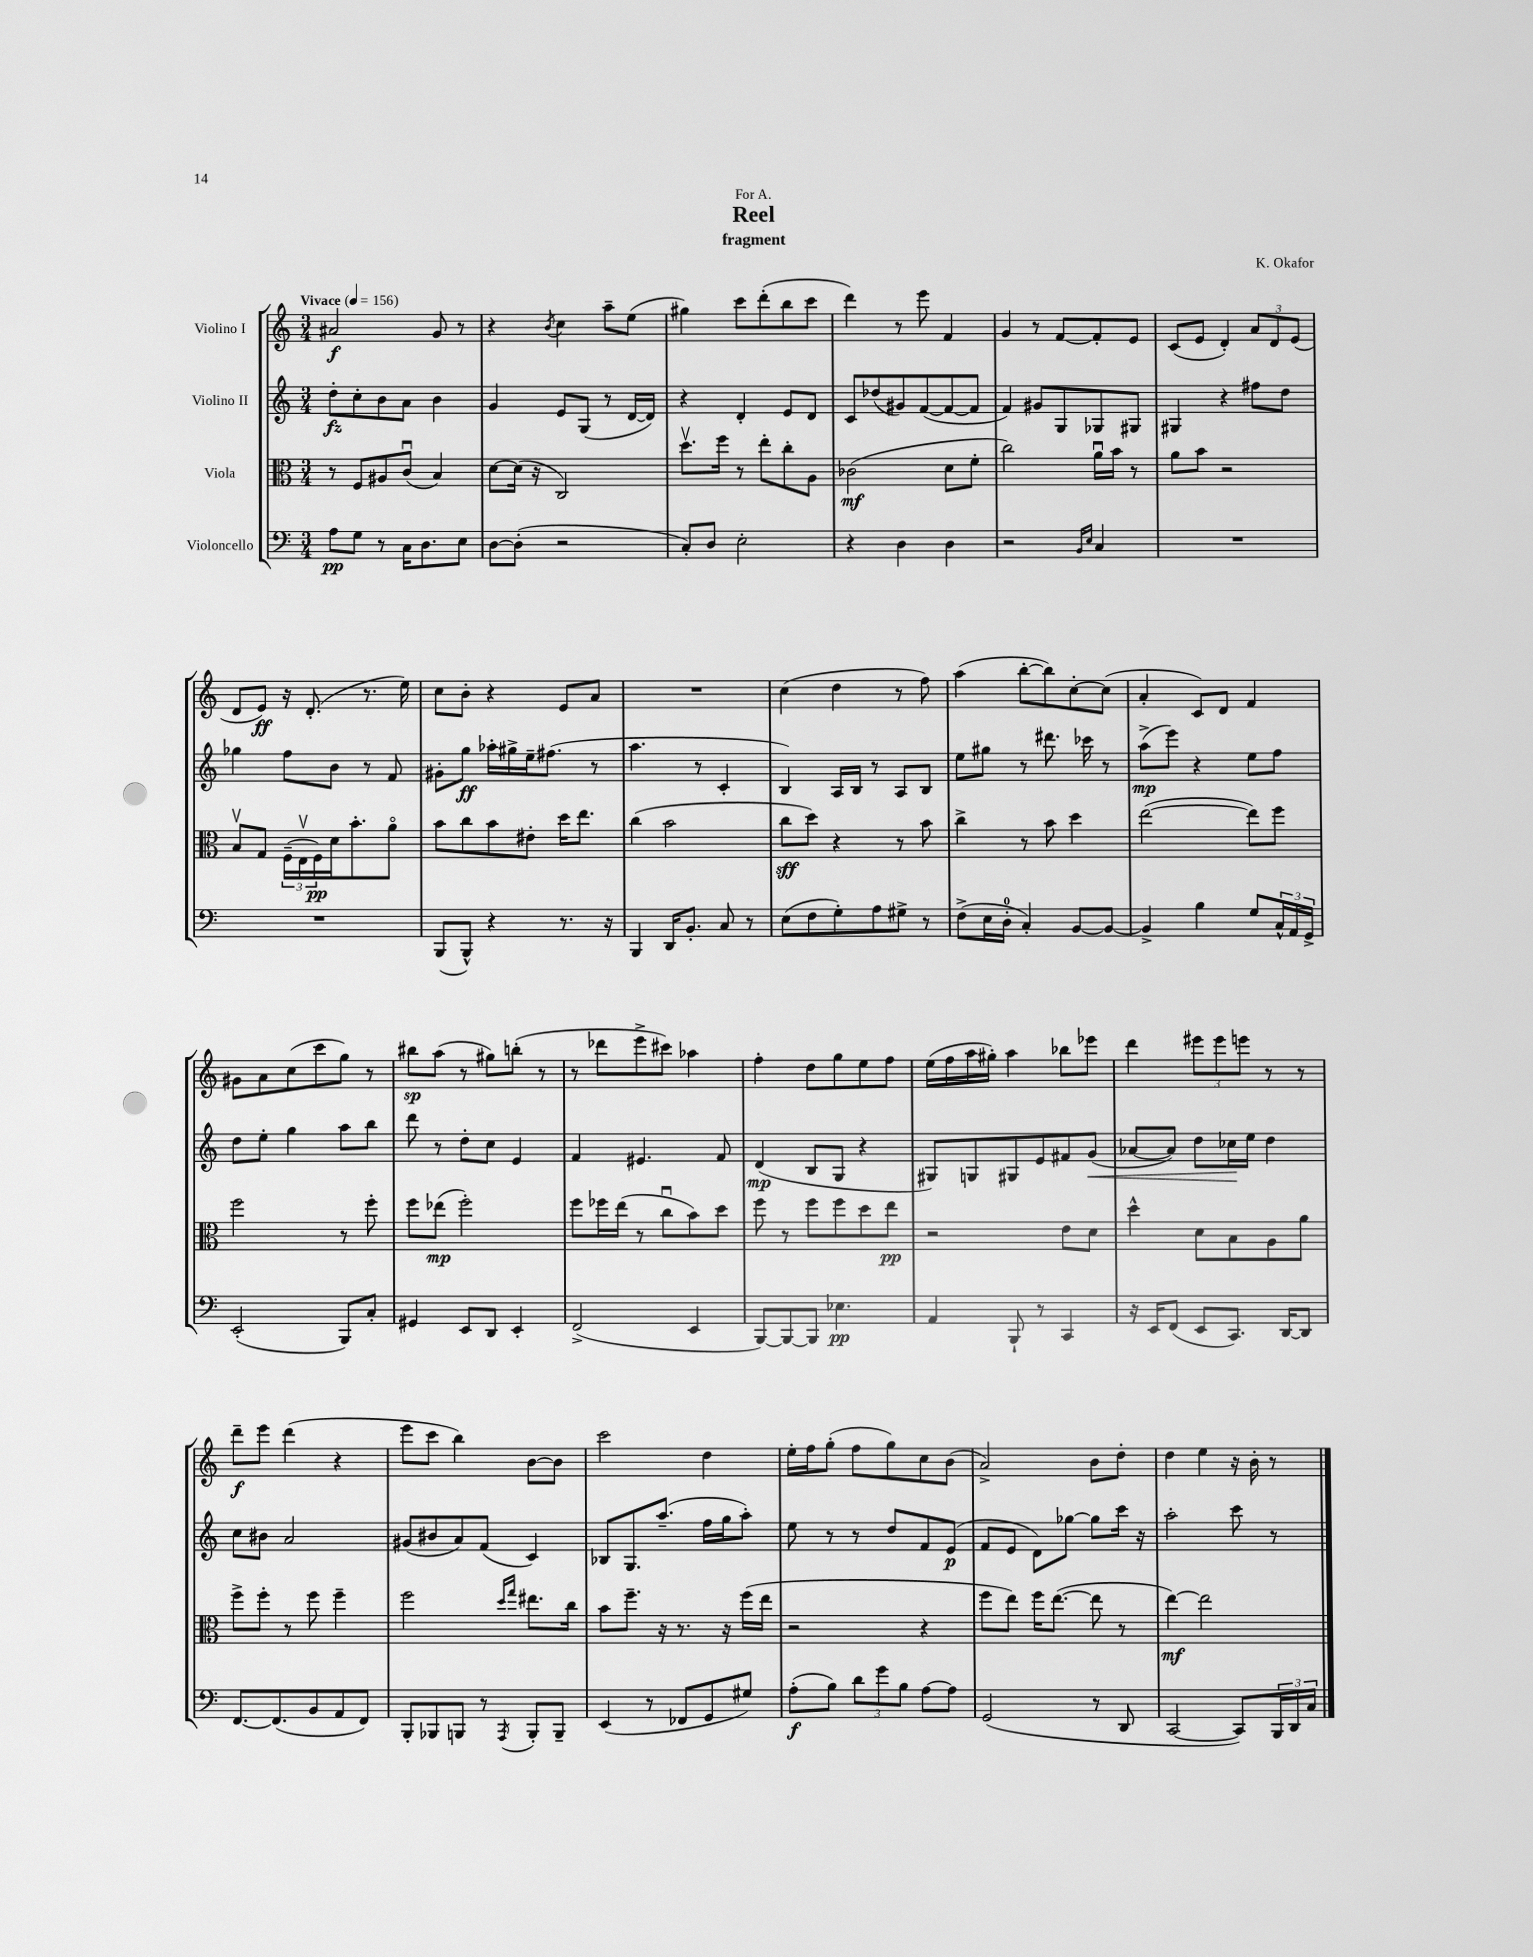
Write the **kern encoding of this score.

**kern	**kern	**kern	**kern
*staff4	*staff3	*staff2	*staff1
*clefF4	*clefC3	*clefG2	*clefG2
*k[]	*k[]	*k[]	*k[]
*M3/4	*M3/4	*M3/4	*M3/4
*MM156	*MM156	*MM156	*MM156
8A	8r	8dd'	2a#
8G	8F	8cc'	.
8r	8A#	8b	.
16C	(8cu	8a	.
8.D	.	.	.
.	4B)	4b	8g
8E	.	.	8r
=	=	=	=
[8D	[8d	4g	4r
(8D']	(16d]	.	.
.	16r	.	.
.	.	.	8qb
2r	2C)	8e	4cc
.	.	(8G	.
.	.	8r	8aa~
.	.	[16d	(8ee
.	.	16d])	.
=	=	=	=
8C')	8.ddv	4r	4gg#)
8D	.	.	.
.	16ff	.	.
2E'	8r	4d'	8ccc
.	8ee'	.	(8ddd'
.	8cc'	8e	8bb
.	8A	8d	8ccc
=	=	=	=
4r	(2c-	8c	4ddd)
.	.	(8dd-	.
4D	.	8g#)	8r
.	.	([8f	8eee
4D	8d	8f_	4f
.	8f'	8f]	.
=	=	=	=
2r	2cc)	4f)	4g
.	.	8g#	8r
.	.	8G	[8f
16qqBB	.	.	.
16qqE	.	.	.
4C	16au	8G-	8f']
.	16b	.	.
.	8r	8G#	8e
=	=	=	=
2.r	8a	4G#	(8c
.	8b	.	8e
.	2r	4r	4d')
.	.	8ff#	12a
.	.	.	12d
.	.	8dd	.
.	.	.	(12e
=	=	=	=
2.r	8Bv	4gg-	8d
.	8G	.	8e)
.	(24F~	8ff	16r
.	24Ev	.	.
.	.	.	(8.d'
.	24F)	.	.
.	16d	8b	.
.	8.b'	.	.
.	.	8r	8.r
.	8ao	8f	.
.	.	.	16ee)
=	=	=	=
(8BBB	8b	8g#'	8cc
8BBB^^)	8cc	8gg	8b'
4r	8b	16aa-'	4r
.	.	16gg#^	.
.	8e#'	16ee~	.
.	.	(8.ff#	.
8.r	16dd	.	8e
.	8.ee	.	.
.	.	8r	8a
16r	.	.	.
=	=	=	=
4BBB	(4cc	4.aa	2.r
16DD	2b	.	.
8.BB'	.	.	.
.	.	8r	.
8C	.	4c'	.
8r	.	.	.
=	=	=	=
(8E	8cc	4B)	(4cc
8F	8dd)	.	.
8G')	4r	16A	4dd
.	.	16B	.
8A	.	8r	.
8G#^	8r	8A	8r
8r	8b	8B	8ff)
=	=	=	=
(8F^	4cc^	8ee	(4aa
16E	.	8gg#	.
16D'	.	.	.
4C')	8r	8r	[8bb'
.	8b	8.ddd#	8bb])
[8BB	4dd	.	[8cc'
.	.	16ccc-	.
8BB_	.	8r	(8cc]
=	=	=	=
4BB^]	([2ee	(8aa^	4a'
.	.	8eee)	.
4B	.	4r	8c)
.	.	.	8d
8G	8ee])	8ee	4f
24C^^	8ff	8ff	.
24AA	.	.	.
24GG^	.	.	.
=	=	=	=
(2EE'	2ff	8dd	8g#
.	.	8ee'	8a
.	.	4gg	(8cc
.	.	.	8ccc
8BBB)	8r	8aa	8gg)
8C'	8ff'	8bb	8r
=	=	=	=
4GG#	8ff	8ddd	8bb#
.	(8ee-	8r	(8aa
8EE	2ff')	8dd'	8r
8DD	.	8cc	8gg#)
4EE'	.	4e	(8bb'
.	.	.	8r
=	=	=	=
(2FF^	8ff	4f	8r
.	16ff-	.	8ddd-
.	(16ee	.	.
.	8r	4.e#	8eee^
.	8ccu	.	8ccc#)
4EE	8b)	.	4aa-
.	8dd	8f	.
=	=	=	=
[8BBB)	8ff	(4d	4ff'
8BBB_	8r	.	.
8BBB]	8ff	8B	8dd
4.E-	8ff	8G	8gg
.	8dd	4r	8ee
.	8ee	.	8ff
=	=	=	=
4AA	2r	8G#)	(16ee
.	.	.	16ff
.	.	8G	16aa
.	.	.	16gg#')
8BBB`	.	8G#	4aa
8r	.	8e	.
4CC	8e	8f#	8bb-
.	8d	(8g	8eee-
=	=	=	=
16r	4dd^^	[8a-	4ddd
16EE	.	.	.
(8FF	.	8a-])	.
8EE	8d	8dd	12eee#
.	.	.	12eee#
8.CC)	8B	16cc-	.
.	.	.	12eee
.	.	16ee	.
.	8A	4dd	8r
[16DD	.	.	.
8DD]	8a	.	8r
=	=	=	=
[8.FF	8ff^	8cc	8ddd~
.	8ff'	8b#	8eee
(8.FF]	.	.	.
.	8r	2a	(4ddd
8BB	8ff	.	.
8AA	4ff~	.	4r
8FF)	.	.	.
=	=	=	=
8BBB'	2ff	(8g#	8eee
8BBB-	.	8b#	8ccc
8BBB	.	8a)	4bb)
8r	.	(8f	.
.	16qqdd	.	.
8qAAA	16qqgg	.	.
8BBB'	8.ee#	4c)	[8b
8BBB~	.	.	8b]
.	16cc	.	.
=	=	=	=
(4EE	8b	8B-	2ccc
.	8.ff~	8.G	.
8r	.	.	.
.	16r	(8.aa~	.
8FF-	8.r	.	.
8GG	.	16ff	4dd
.	16r	16gg	.
8G#)	(16ff	8aa')	.
.	16ee	.	.
=	=	=	=
(8A'	2r	8ee	16ee'
.	.	.	16ff
8B)	.	8r	(8gg'
12d	.	8r	8ff
12g	.	.	.
.	.	8dd	8gg)
12B	.	.	.
[8A	4r	8f	8cc
8A]	.	(8e	(8b
=	=	=	=
(2GG	8ff	8f	2a^)
.	8ee)	8e	.
.	16ff	8d)	.
.	([8.ee	.	.
.	.	[8gg-	.
8r	8ee]	8gg-]	8b
8DD	8r	16ccc	8dd'
.	.	16r	.
=	=	=	=
[2CC	[4ee)	2aa'	4dd
.	2ee]	.	4ee
8CC])	.	8ccc	16r
.	.	.	16b'
24BBB	.	8r	8r
24DD	.	.	.
24C	.	.	.
==	==	==	==
*-	*-	*-	*-
